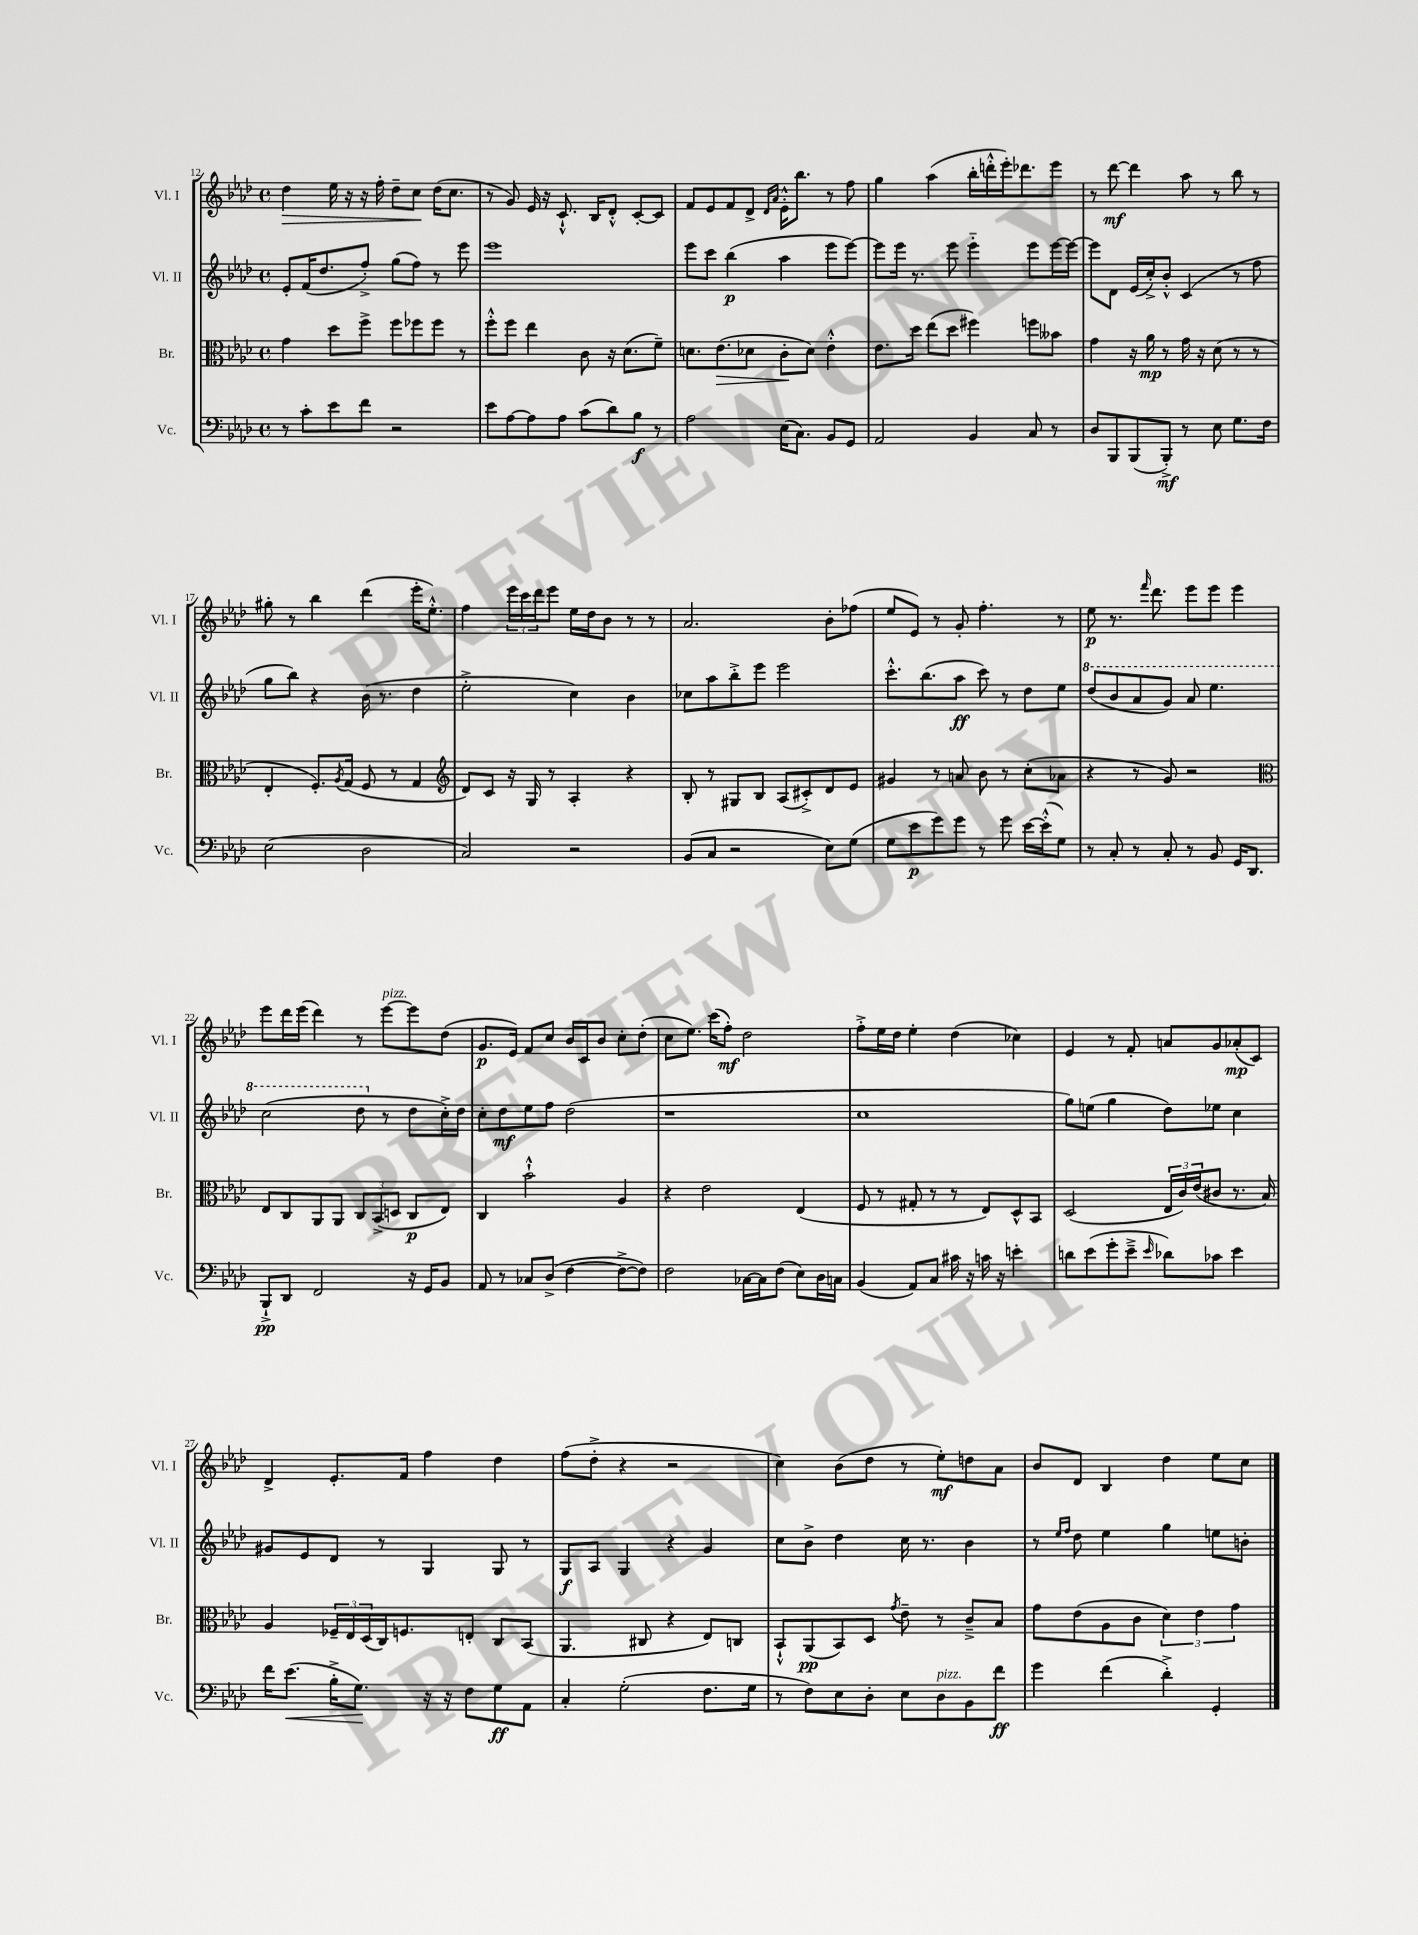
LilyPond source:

<<
\new StaffGroup <<
\new Staff = "s0" \with { instrumentName = "Vl. I" shortInstrumentName = "Vl. I" } {
    \clef treble \key aes \major \defaultTimeSignature \time 4/4
    des''4\> ees''16 r16 r16 f''16-. des''8-- c''8\! des''16( c''8. |
    r8 g'8) ees'16 r16 c'8.-!-^ bes16 des'8-.-^ c'8~-. c'8 |
    f'8 ees'8 f'8 des'8-> \grace { des'16 aes'16 } ees'16-.-^ bes''8. r8 f''8 |
    g''4 aes''4( bes''16-. d'''16-.-^ ees'''16-.) des'''8. ees'''8 |
    r8 des'''8~\mf des'''4 aes''8 r8 bes''8 r8 |
    gis''8-. r8 bes''4 des'''4( ees'''16-. ees''8.-.-^) |
    f''4 \tuplet 3/2 { ees'''16 c'''16 des'''16 } ees'''8 ees''16 des''16 bes'8 r8 r8 |
    aes'2. bes'8-. fes''8( |
    ees''8 ees'8) r8 g'8-. f''4.-. r8 |
    ees''8\p r8. \grace { f'''16 } des'''8. ees'''8 ees'''8 ees'''4 |
    ees'''8 des'''16 ees'''16( des'''4) r8 ees'''8~^\markup { \italic "pizz." } ees'''8 des''8( |
    g'8.\p ees'16) f'8 c''8 bes'16 c'16 bes'8 c''8-. des''8-.( |
    c''8 ees''8.) c'''16( f''8-.\mf) des''2 |
    f''8-.-> ees''16 des''16 ees''4-. des''4( ces''4) |
    ees'4 r8 f'8-. a'8 g'8 aes'8-.\mp( c'8) |
    des'4-> ees'8.-. f'16 f''4 des''4 |
    f''8( des''8-.-> r4 r2 |
    c''4) bes'8( des''8 r8 ees''8-.\mf) d''8 aes'8 |
    bes'8 des'8 bes4 des''4 ees''8 c''8 \bar "|." |
}
\new Staff = "s1" \with { instrumentName = "Vl. II" shortInstrumentName = "Vl. II" } {
    \clef treble \key aes \major \defaultTimeSignature \time 4/4
    ees'8-. f'16( des''8. f''8-.->) g''8( f''8) r8 ees'''8 |
    ees'''1 |
    ees'''8 c'''8 bes''4\p( aes''4 ees'''8 ees'''8~) |
    ees'''8 ees'''16 r8. ees'''8 ees'''4-_ ees'''8 ees'''16~ ees'''16~ |
    ees'''8 des'8 ees'16( c''16-.->) bes'8-.-^ c'4( r8 f''8 |
    g''8 bes''8) r4 bes'16( r8. des''4 |
    ees''2-.-> c''4) bes'4 |
    ces''8 aes''8 bes''8-.-> ees'''8 ees'''2 |
    c'''8.-.-^ bes''8.( aes''8\ff c'''8) r8 des''8 ees''8 |
    \ottava #1 des'''8( bes''8 aes''8 g''8) aes''8 ees'''4. |
    c'''2( des'''8 \ottava #0 r8 des''8 c''16-.->) des''16 |
    c''8-. des''8\mf ees''8 f''8 des''2( |
    r1 |
    c''1 |
    g''8) e''8( g''4 des''8) ees''8 c''4 |
    gis'8 ees'8 des'8 r8 g4 g8 r8 |
    g8\f aes8 g4 r4 g'4 |
    c''8 bes'8-> des''4 c''16 r8. bes'4 |
    r8 \grace { ees''16 f''16 } des''8 ees''4 g''4 e''8 b'8-. \bar "|." |
}
\new Staff = "s2" \with { instrumentName = "Br." shortInstrumentName = "Br." } {
    \clef alto \key aes \major \defaultTimeSignature \time 4/4
    g'4 des''8 f''8-> f''8 fes''8 fes''8 r8 |
    f''8-.-^ f''8 ees''4 c'8 r16 des'8.( f'8--) |
    d'8. ees'8.\>( des'8 c'8-.\! des'8) ees'4-.-^ |
    ees'8. des''16 ees''8( des''8 fis''4) f''8 beses'8 |
    g'4 r16 aes'16\mp r8 g'16 r16 des'8( r8 r8 |
    ees4-. f8.-.) \acciaccatura { aes8 } g16( f8 r8 g4 |
    \clef treble des'8) c'8 r16 g16 r8 aes4-. r4 |
    bes8-. r8 gis8 bes8 aes8( cis'8-.->) des'8 ees'8 |
    gis'4 r8 a'8 bes'8 r8 c''8-.( aes'8 |
    r4 r8 g'8) r2 |
    \clef alto ees8 c8 aes,8 aes,8 \tuplet 3/2 { c8 bes,8->( d8 } c8\p ees8) |
    c4 bes'2-!-^ aes4 |
    r4 ees'2 ees4( |
    f8 r8 gis8-. r8 r8 ees8) des8-^ bes,8 |
    des2( \tuplet 3/2 { ees16 c'16) ees'16( } cis'8 r8. bes16) |
    aes4 \tuplet 3/2 { fes16-- ees16 des16( } c16) f8. e8-. c8 bes,8( |
    aes,4. cis8 r4 ees8) c8 |
    bes,8-!-^ aes,8\pp( bes,8) des8 \acciaccatura { g'8 } ees'8-- r8 c'8---> bes8 |
    g'8 ees'8( aes8 c'8 \tuplet 3/2 { des'4) ees'4 g'4 } \bar "|." |
}
\new Staff = "s3" \with { instrumentName = "Vc." shortInstrumentName = "Vc." } {
    \clef bass \key aes \major \defaultTimeSignature \time 4/4
    r8 c'8-. ees'8 f'8 r2 |
    ees'8 aes8~ aes8 aes8 c'8( des'8) bes8\f r8 |
    aes2 ees16( c8.) bes,8 g,8 |
    aes,2 bes,4 c8 r8 |
    des8 bes,,8 bes,,8( bes,,8-.->\mf) r8 ees8 g8. f16 |
    ees2( des2 |
    c2) r2 |
    bes,8( c8 r2 ees8) g8( |
    g8 ees'8\p g'8) g'8 r8 g'8 ees'16~ ees'16-.-^( g8) |
    r8 c8-. r8 c8-. r8 bes,8 g,16 des,8. |
    bes,,8-!->\pp des,8 f,2 r16 g,16 bes,8 |
    aes,8 r8 ces8 des8->( f4~ f8~-> f8) |
    f2 ces16~ ces16 f8( ees8) des16 c16 |
    bes,4( aes,8) c8 cis'16 r16 c'16 r16 e'4-. |
    d'8 ees'8( g'8-. ees'8---> \grace { ees'16 } des'8) ces'8 ees'4 |
    f'16 ees'8.\<( bes16-.-> g8.\!) r16 r16 f8 g8\ff aes,8 |
    c4-. g2-.( f8. g16 |
    r8 f8) ees8 des8-. ees8 des8^\markup { \italic "pizz." } bes,8 f'8\ff |
    g'4 f'4( des'4-.->) g,4-. \bar "|." |
}
>>
>>
\layout { \context { \Score currentBarNumber = #12 } }
